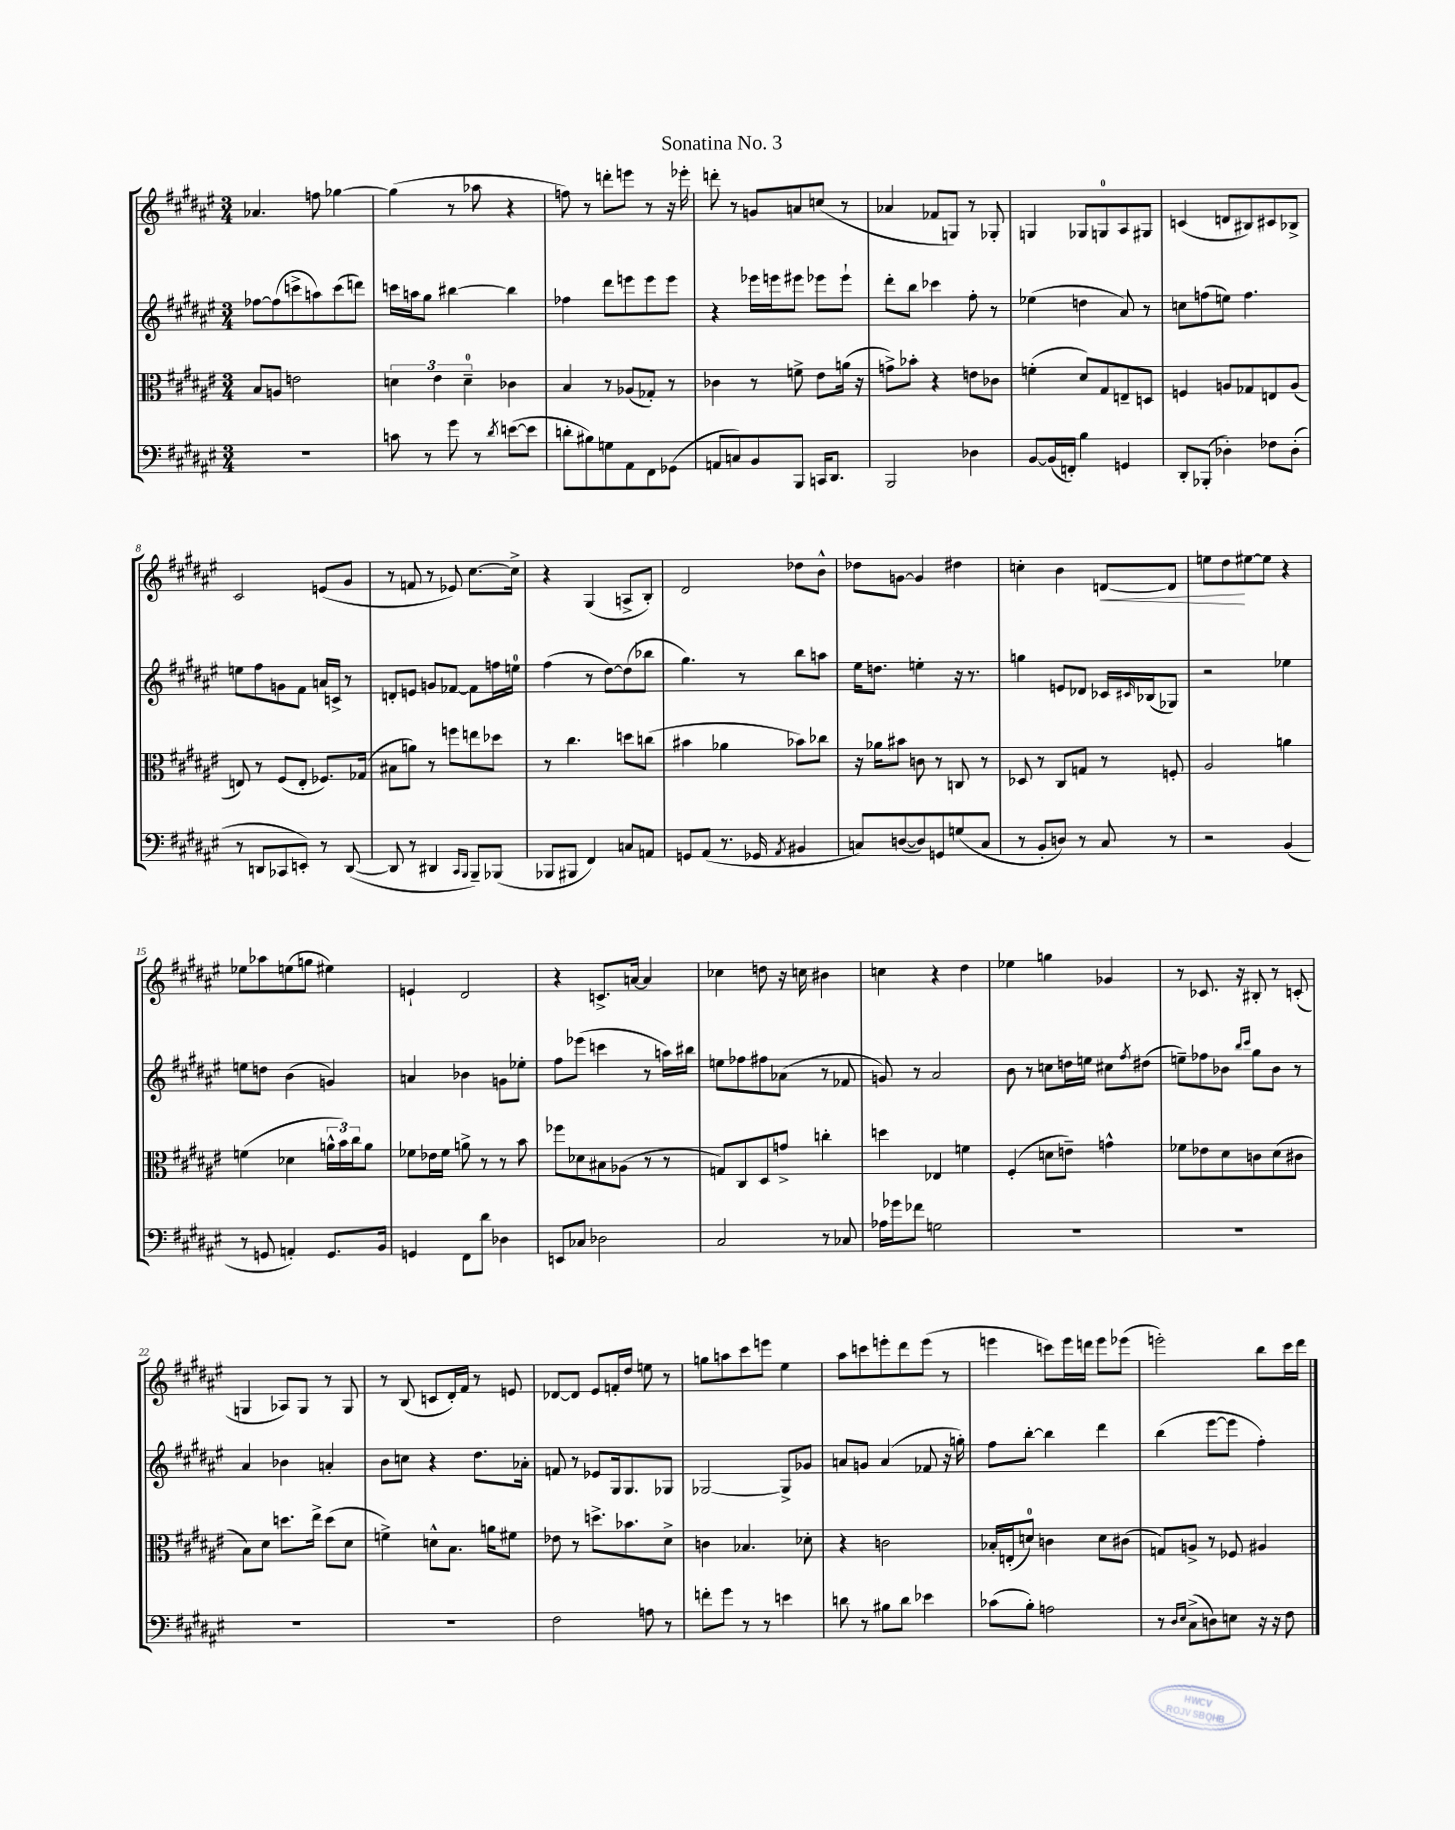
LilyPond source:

\header { title = "Sonatina No. 3" }
<<
\new StaffGroup <<
\new Staff = "s0" {
    \clef treble \key fis \major \numericTimeSignature \time 3/4
    aes'4. f''8 ges''4~ |
    ges''4( r8 aes''8 r4 |
    f''8) r8 d'''8-. e'''8 r8 r16 ees'''16-. |
    d'''8-. r8 g'8 a'8 c''8( r8 |
    aes'4 fes'8 g8) r8 ges8-. |
    g4 ges8 g8-0 ais8 gis8 |
    c'4( d'8 bis8) cis'8 bes8-> |
    cis'2 e'8( gis'8 |
    r8 f'8 r8 ees'8) cis''8.~ cis''16-> |
    r4 gis4( a8-> b8-.) |
    dis'2 des''8 b'8-^ |
    des''8 g'8~ g'4 dis''4 |
    c''4-. b'4 d'8~\< d'8 |
    e''8 dis''8\! eis''8~ eis''8 r4 |
    ees''8 aes''8 e''8( g''8 eis''4) |
    e'4-! dis'2 |
    r4 c'8.-> a'16~ a'4 |
    ces''4 d''8 r16 c''16 bis'4 |
    c''4 r4 dis''4 |
    ees''4 g''4 ges'4 |
    r8 ces'8. r16 bis8-. r8 c'8-.( |
    g4 aes8) g8 r8 g8 |
    r8 b8( c'8 dis'16-.) fis'16 r8 e'8 |
    des'8~ des'8 eis'8 f'16-. dis''16 e''8 r8 |
    g''8 a''8 cis'''8 e'''8 eis''4 |
    ais''8 c'''8 e'''8-. dis'''8 e'''8( r8 |
    e'''4 c'''8) e'''16 d'''16 e'''8 ees'''8( |
    e'''2-.) b''8 cis'''16 dis'''16 \bar "|." |
}
\new Staff = "s1" {
    \clef treble \key fis \major \numericTimeSignature \time 3/4
    fes''8~ fes''8( c'''8-> a''8) c'''8( d'''8) |
    c'''16 a''16 gis''8 bis''4~ bis''4 |
    fes''4 dis'''8 e'''8 e'''8 e'''8 |
    r4 ees'''16 e'''16 eis'''8 ees'''8 ees'''8-! |
    dis'''8-. b''8 ces'''4 fis''8-. r8 |
    ees''4( d''4 ais'8) r8 |
    c''8 f''8( e''8) f''4. |
    e''8 fis''8 g'8 fis'8 a'16 c'16-> r8 |
    d'8-. e'8 g'8 fes'8~ fes'8 f''16 e''16-0 |
    fis''4( r8 dis''8~) dis''8( bes''8 |
    gis''4.) r8 b''8 a''8 |
    eis''16 d''8. e''4-. r16 r8. |
    g''4 e'8 des'8 ces'16 \grace { cis'16 } bes16( ges8) |
    r2 ees''4 |
    e''8 d''8 b'4( g'4) |
    a'4 bes'4 g'8 ees''8-. |
    fis''8 ees'''8( c'''4 r8 a''16) bis''16 |
    e''8 fes''8 fis''8 aes'8( r8 fes'8 |
    g'8) r8 ais'2 |
    b'8 r8 c''8 d''16 e''16 cis''8 \acciaccatura { fis''8 } dis''8( |
    e''8--) fes''8 bes'8 \grace { b''16 cis'''16 } gis''8 bes'8 r8 |
    ais'4 bes'4 a'4-. |
    b'8 c''8 r4 dis''8. aes'16-. |
    f'8 r8 ees'8 gis16 gis8. ges8 |
    ges2~ ges8-> ges'8 |
    a'8 g'8 a'4( fes'8 r16 g''16-.) |
    fis''8 b''8~-. b''4 dis'''4 |
    b''4( eis'''8~ eis'''8 fis''4-.) \bar "|." |
}
\new Staff = "s2" {
    \clef alto \key fis \major \numericTimeSignature \time 3/4
    b8 a8 e'2 |
    \tuplet 3/2 { d'4 eis'4 d'4-0-- } ces'4 |
    b4 r8 aes8( ges8-.) r8 |
    ces'4 r8 f'8-> eis'8 a'16( r16 |
    g'8->) bes'8-. r4 e'8 ces'8 |
    f'4-.( dis'8) gis8 e8-- d8 |
    f4 a8 ges8 e8 a8( |
    e8) r8 fis8( e8-. fes8.) ges16( |
    bis8 a'8) r8 f''8 e''8 des''8 |
    r8 cis''4. d''8 c''8( |
    bis'4 aes'4 bes'8) ces''8 |
    r16 aes'16 bis'8 c'8 r8 c8 r8 |
    des8 r8 cis8 g8 r8 f8-. |
    ais2 a'4 |
    f'4( des'4 \tuplet 3/2 { a'16-^ b'16) cis''16 } a'8 |
    fes'8 ees'16 fes'16 a'8-> r8 r8 b'8 |
    fes''8 des'8 bis8 aes8( r8 r8 |
    g8) cis8 dis8 g'8-> c''4-. |
    d''4 ees4 f'4 |
    fis4-.( d'8 e'8--) g'4-^ |
    fes'8 ees'8 dis'8 c'8 dis'8( cis'8 |
    b8) dis'8 d''8. eis''16-> d''8( dis'8 |
    f'4->) d'8-^ b8. a'16 fis'8 |
    ees'8 r8 d''8.-> bes'8. dis'8-> |
    c'4 bes4. des'8-. |
    r4 c'2 |
    bes16-. e16-.( d'8-0) c'4 d'8 cis'8( |
    g8) a8-> r8 fes8 ais4 \bar "|." |
}
\new Staff = "s3" {
    \clef bass \key fis \major \numericTimeSignature \time 3/4
    R2. |
    c'8 r8 gis'8 r8 \acciaccatura { dis'8 } e'8~( e'8 |
    d'8-. bis8) g8 ais,8 fis,8 ges,8( |
    a,8 c8) b,8 b,,8 c,16 dis,8. |
    b,,2 des4 |
    b,8~ b,16( f,16-.) b4 g,4 |
    dis,8-. bes,,8-.( des4-.) fes8 des8-.( |
    r8 d,8 ces,8 e,8-.) r8 d,8~( |
    d,8 r8 dis,4 \grace { cis,16 b,,16 } b,,8--) bes,,8( |
    bes,,8 bis,,8 fis,4) c8 a,8 |
    g,8 ais,8( r8. ges,16 \acciaccatura { ais,8 } bis,4 |
    c8) d8~( d8) g,8 g8( c8 |
    r8 b,8-. d8) r8 cis8 r8 |
    r2 b,4( |
    r8 g,8 a,4-.) g,8. b,16 |
    g,4 fis,8 dis'8 des4 |
    e,8 ces8 des2 |
    cis2 r8 ces8 |
    aes16 ges'16 fes'8 g2 |
    R2. |
    R2. |
    R2. |
    R2. |
    fis2 a8 r8 |
    f'8-. gis'8 r8 r8 e'4 |
    d'8 r8 bis8 d'8 ees'4 |
    ces'8( b8-.) a2 |
    r8 \grace { dis16 eis16 } cis8->( d8) e8 r16 r16 fis8 \bar "|." |
}
>>
>>
